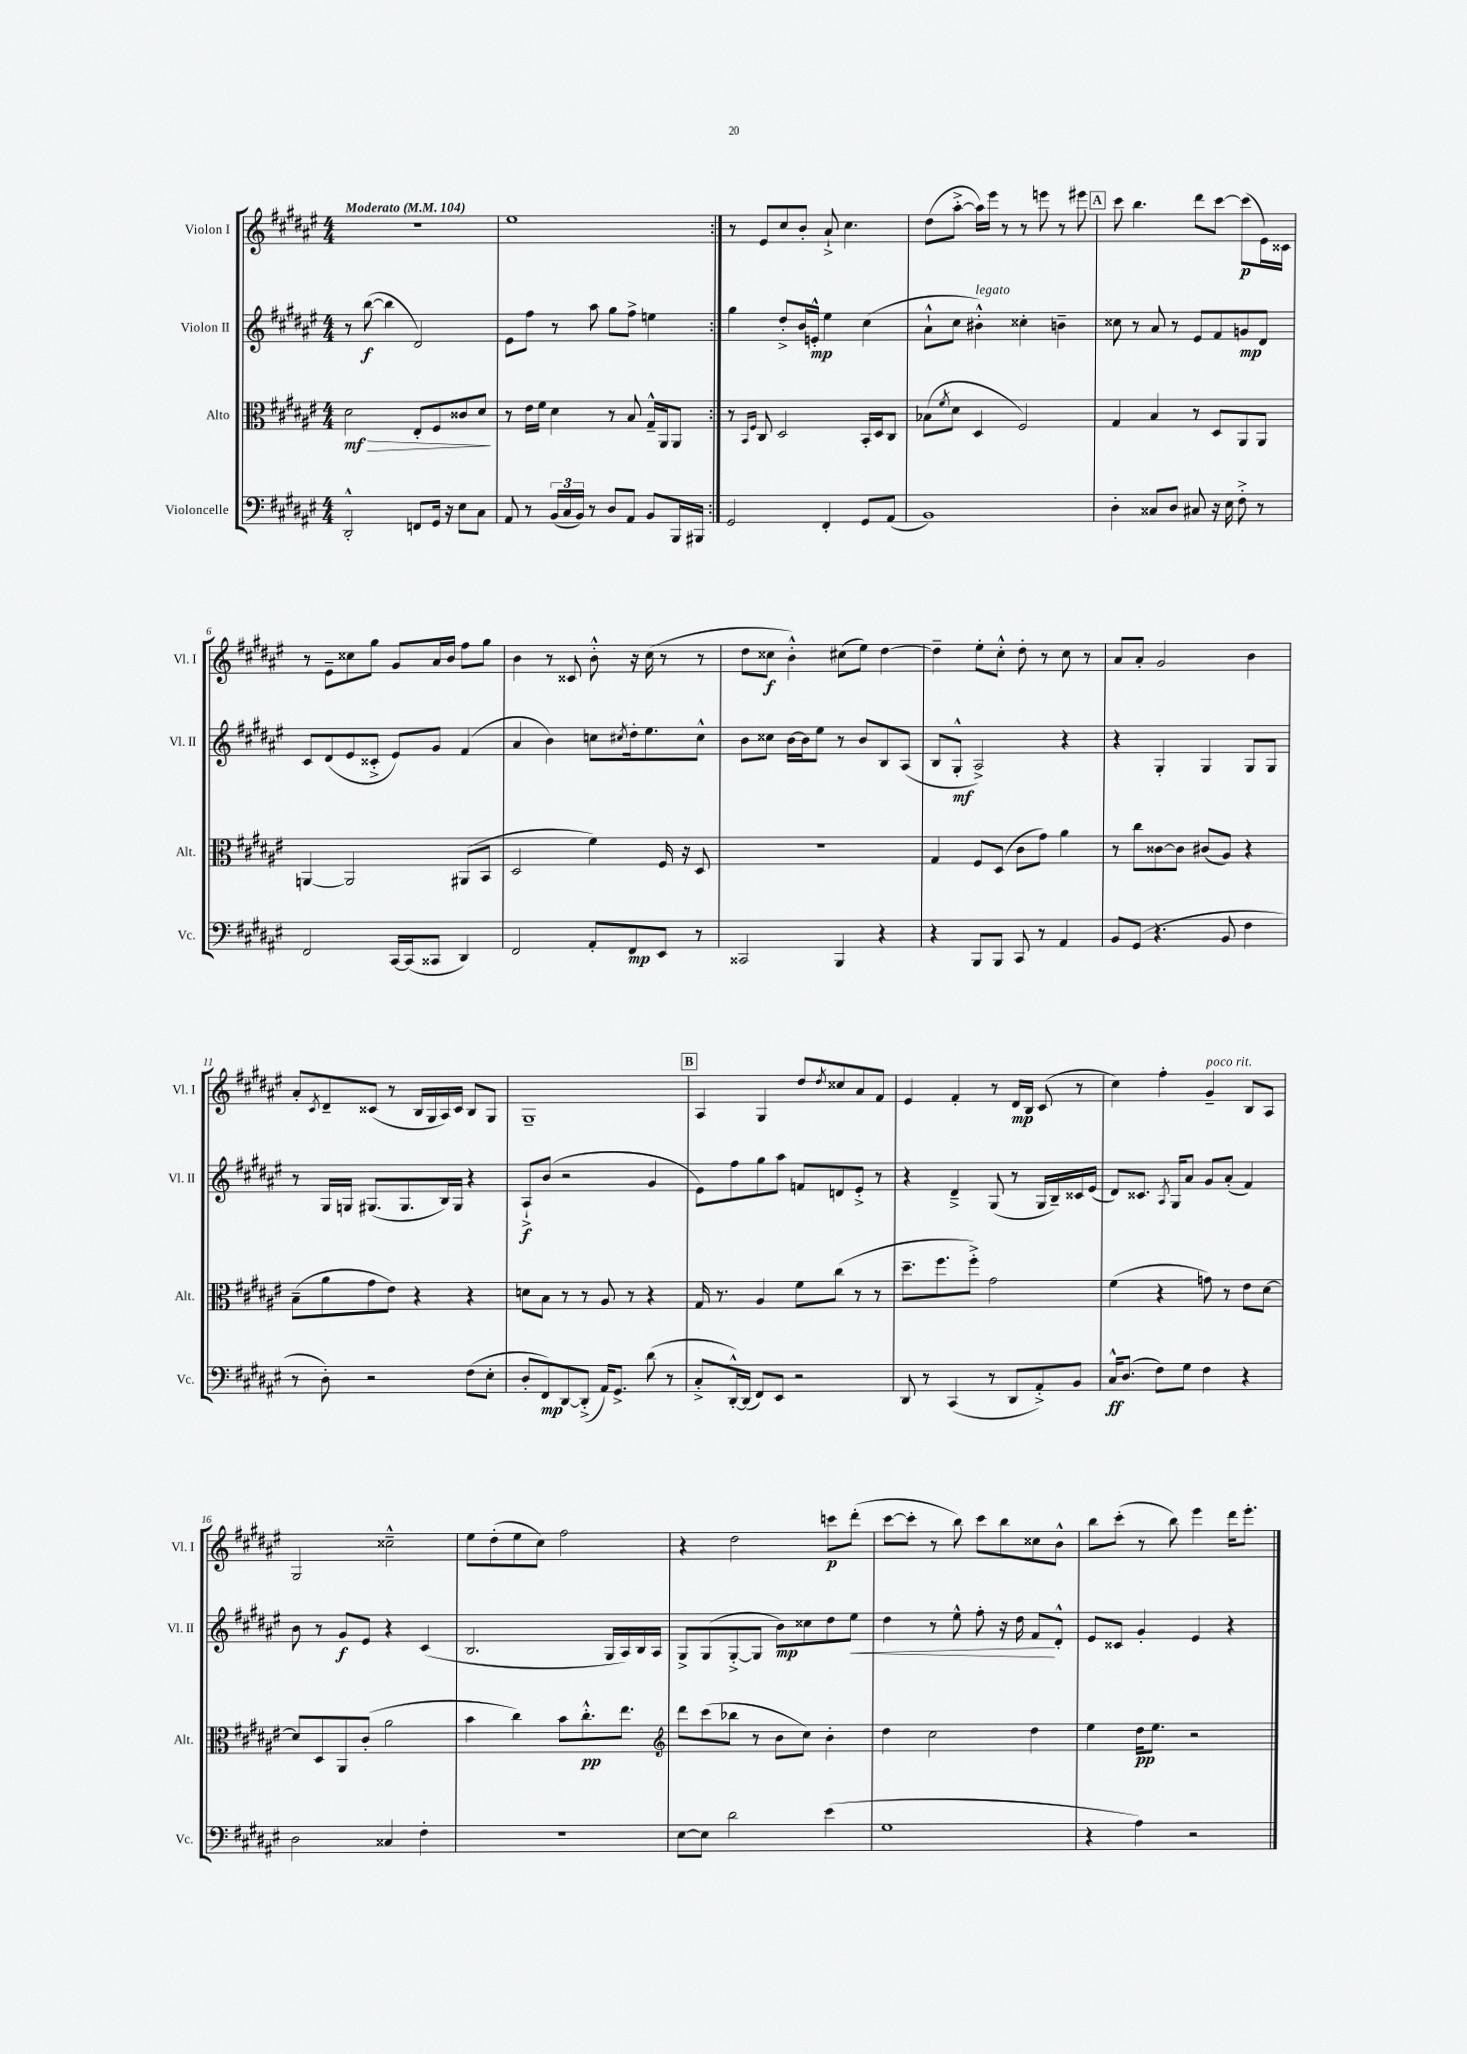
<<
\new StaffGroup <<
\new Staff = "s0" \with { instrumentName = "Violon I" shortInstrumentName = "Vl. I" } {
    \clef treble \key fis \major \numericTimeSignature \time 4/4 \tempo "Moderato" 4 = 104
    \repeat volta 2 { R1 |
    eis''1 | }
    r8 eis'8 cis''8 b'8-. ais'8-!-> cis''4. |
    dis''8( ais''8~-.-> ais''16) eis'''16 r8 r8 e'''8 r8 eis'''8 |
    \mark \markup { \box "A" } cis'''8 b''4. dis'''8 cis'''8~ cis'''8\p( eis'16) cisis'16 |
    r8 eis'8-- cisis''8 gis''8 gis'8 ais'16 b'16 fis''8 gis''8 |
    b'4 r8 cisis'8 b'8-.-^ r16 cis''16( r8 r8 |
    dis''8 cisis''8\f b'4-.-^) cis''8( eis''8) dis''4~ |
    dis''4-- eis''8-. cis''8-.-^ dis''8-. r8 cis''8 r8 |
    ais'8 ais'8-. gis'2 b'4 |
    ais'8-. \acciaccatura { cis'8 } dis'8-- cisis'8( r8 b16 gis16 ais16) cisis'16 b8 gis8 |
    gis1-- |
    \mark \markup { \box "B" } ais4 gis4 dis''8 \acciaccatura { dis''8 } cisis''8 ais'8 fis'8 |
    eis'4 fis'4-. r8 dis'16\mp b16 cis'8( r8 |
    cis''4) fis''4-. gis'4--^\markup { \italic "poco rit." } b8 ais8 |
    gis2 cisis''2---^ |
    eis''8 dis''8-.( eis''8 cis''8) fis''2 |
    r4 dis''2 c'''8\p dis'''8-.( |
    cis'''8~ cis'''8-. r8 b''8) cis'''8 b''8 cisis''8 b'8-^ |
    b''8 cis'''8-.( r8 b''8) eis'''4 dis'''16 eis'''8.-. \bar "|." |
}
\new Staff = "s1" \with { instrumentName = "Violon II" shortInstrumentName = "Vl. II" } {
    \clef treble \key fis \major \numericTimeSignature \time 4/4
    \repeat volta 2 { r8 b''8~\f( b''4 dis'2) |
    eis'8 fis''8 r8 ais''8 gis''8 fis''8-> e''4 | }
    gis''4 dis''8-.-> b'16 e'16-.-^\mp eis''4 cis''4( |
    ais'8-!-^ cis''8 bis'4-.-^^\markup { \italic "legato" }) cisis''4-. b'4-- |
    \mark \markup { \box "A" } cisis''8 r8 ais'8 r8 eis'8 fis'8 g'8\mp dis'8 |
    cis'8 dis'8( eis'8 cisis'8-.-> eis'8) gis'8 fis'4( |
    ais'4 b'4) c''8 \acciaccatura { cis''8 } dis''16-. eis''8. cis''8-^ |
    b'8 cisis''8 b'16~ b'16 eis''8 r8 b'8 b8 ais8( |
    b8 gis8-.-^\mf ais2->) r4 |
    r4 gis4-. gis4 gis8 gis8 |
    r8 gis16 g16 gis8.( gis8. b16) gis16 r4 |
    ais8-!->\f b'8( r2 gis'4 |
    \mark \markup { \box "B" } eis'8) fis''8 gis''8 ais''8 f'8 d'8 eis'8-.-> r8 |
    r4 dis'4---> gis8( r8 gis16 b16--) cisis'16 eis'16( |
    dis'8) cisis'8. \acciaccatura { ais8 } gis16 ais'8 gis'8 ais'8-.( fis'4) |
    b'8 r8 gis'8\f eis'8 r4 cis'4( |
    b2. gis16 ais16) b16 ais16 |
    gis8-> gis8( gis8~-.-> gis8 b'8\mp) cisis''8 dis''8 eis''8\< |
    dis''4 r8 eis''8-^ fis''8-. r16 dis''16 fis'8\! dis'8-.-^ |
    eis'8 cisis'8 gis'4-. eis'4 r4 \bar "|." |
}
\new Staff = "s2" \with { instrumentName = "Alto" shortInstrumentName = "Alt." } {
    \clef alto \key fis \major \numericTimeSignature \time 4/4
    \repeat volta 2 { dis'2\mf\> eis8-. fis8 cisis'8 dis'8\! |
    r8 eis'16 fis'16 dis'4 r8 b8 gis16---^ ais,16 ais,8 | }
    r8 \grace { b,16 fis16 } cis8 dis2 b,16-. dis16 cis8 |
    bes8( \acciaccatura { fis'8 } dis'8 dis4 fis2) |
    \mark \markup { \box "A" } gis4 b4 r8 dis8 ais,8 ais,8 |
    a,4~ a,2 ais,8( b,8 |
    dis2 fis'4) fis16 r16 dis8 |
    R1 |
    gis4 fis8 dis8( cis'8 gis'8) ais'4 |
    r8 cis''8 cisis'8~ cisis'8 cis'8( ais8) r4 |
    b8--( ais'8 gis'8 eis'8) r4 r4 |
    d'8 b8 r8 r8 ais8 r8 r4 |
    \mark \markup { \box "B" } gis16 r8. ais4 fis'8 cis''8( r8 r8 |
    dis''8.-- fis''8. fis''8-.->) gis'2 |
    fis'4( r4 g'8) r8 eis'8 dis'8~ |
    dis'8 dis8 ais,8 cis'8-.( ais'2 |
    b'4 cis''4) b'8 cis''8.-.-^\pp eis''8. |
    \clef treble dis'''8 cis'''8( bes''8 r8 b'8 cis''8) b'4-. |
    dis''4 cis''2 dis''4 |
    eis''4 dis''16\pp eis''8. r2 \bar "|." |
}
\new Staff = "s3" \with { instrumentName = "Violoncelle" shortInstrumentName = "Vc." } {
    \clef bass \key fis \major \numericTimeSignature \time 4/4
    \repeat volta 2 { dis,2-.-^ f,8 gis,16 r16 eis8 cis8 |
    ais,8 r8 \tuplet 3/2 { b,16( cis16 b,16) } r8 dis8 ais,8 b,8 b,,16 bis,,16 | }
    gis,2 fis,4-. gis,8 ais,8( |
    b,1) |
    \mark \markup { \box "A" } dis4-. cisis8 dis8 cis8 r16 eis16 fis8-.-> r8 |
    fis,2 cis,16~ cis,16( cisis,8 dis,4) |
    fis,2 ais,8-. fis,8\mp eis,8 r8 |
    cisis,2 b,,4 r4 |
    r4 b,,8 b,,8 cis,8 r8 ais,4 |
    b,8 gis,8( r4. b,8 fis4 |
    r8 dis8-.) r2 fis8( eis8-. |
    dis8-. fis,8\mp) dis,8~ dis,8-.->( ais,16) gis,8.-> dis'8( r8 |
    \mark \markup { \box "B" } cis8-.-> dis,16~-.-^) dis,16( fis,8) eis,8 r2 |
    dis,8 r8 cis,4( r8 dis,8 ais,8-.->) b,8 |
    cis16-^\ff dis8.( fis8) gis8 fis4 r4 |
    dis2 cisis4 fis4-. |
    R1 |
    eis8~ eis8 dis'2 eis'4( |
    gis1 |
    r4 ais4) r2 \bar "|." |
}
>>
>>
